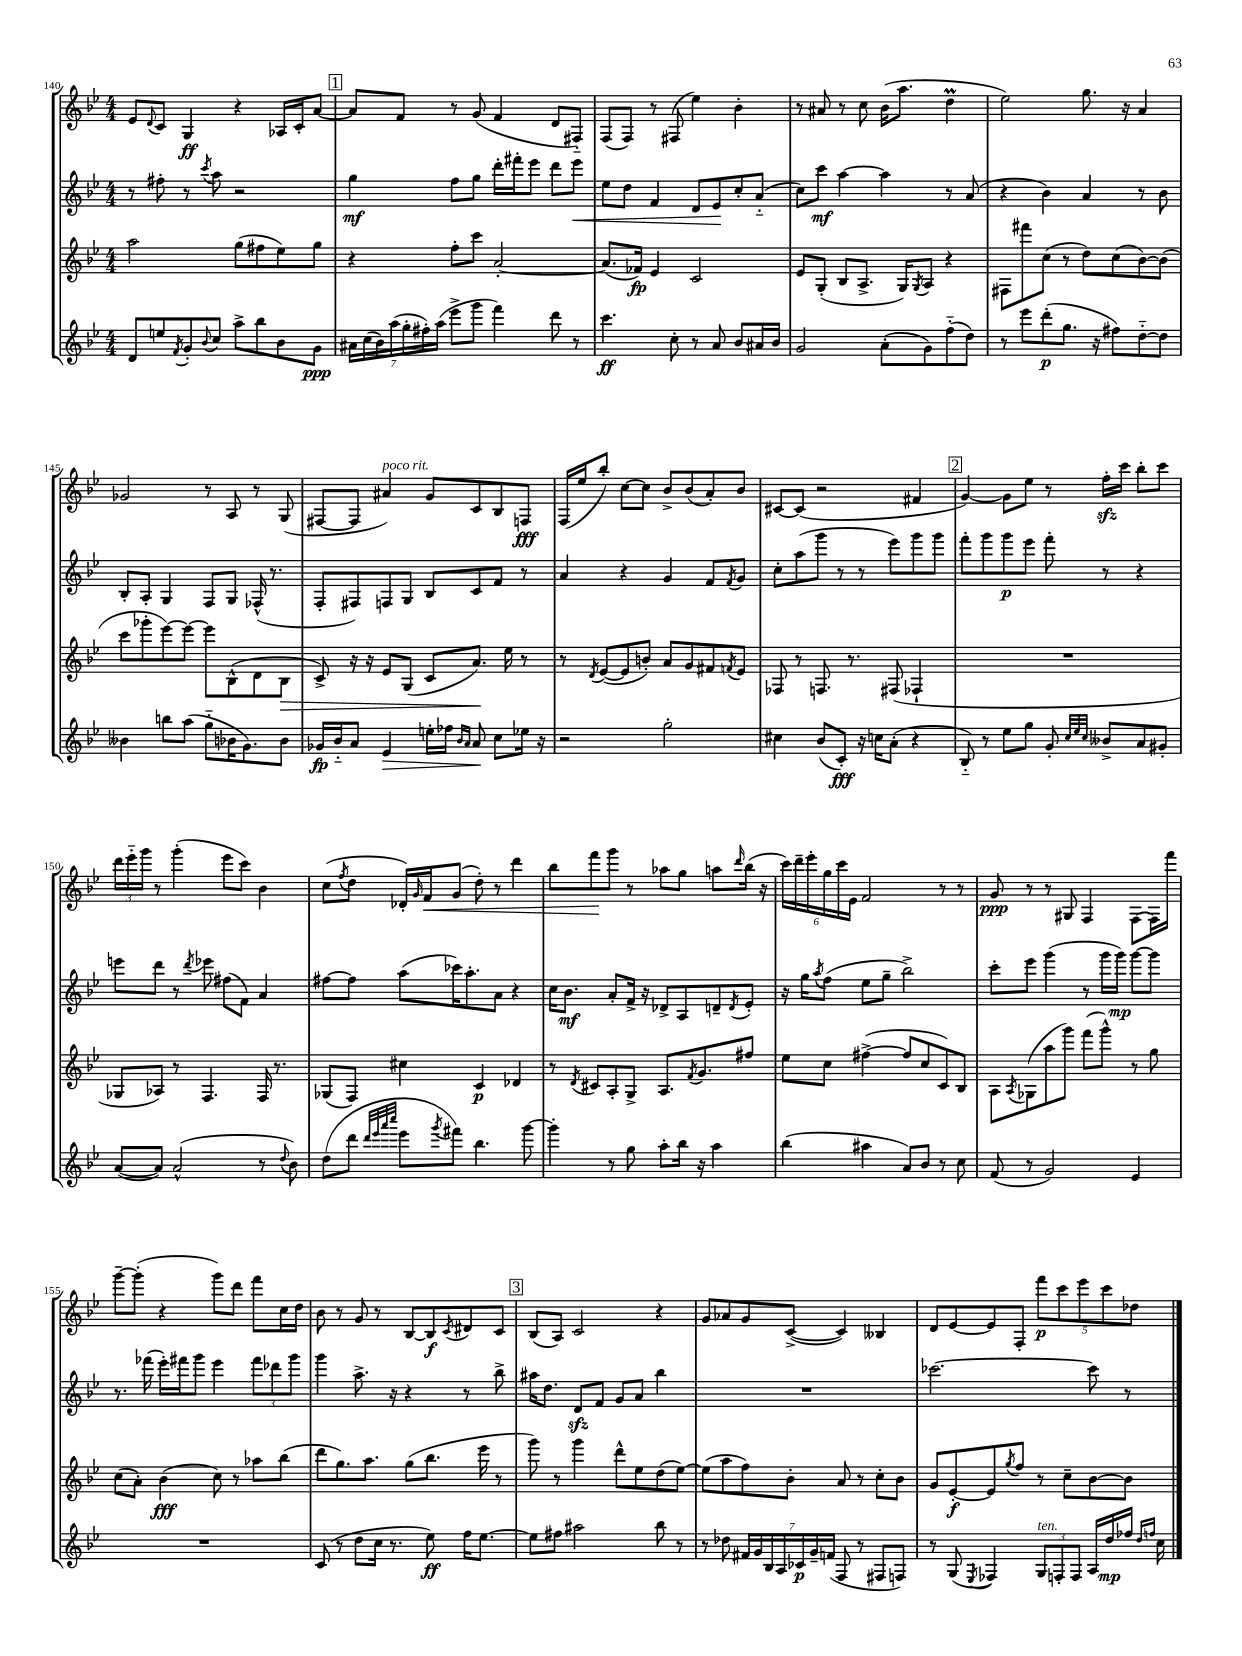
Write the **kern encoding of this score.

**kern	**kern	**kern	**kern
*staff4	*staff3	*staff2	*staff1
*clefG2	*clefG2	*clefG2	*clefG2
*k[b-e-]	*k[b-e-]	*k[b-e-]	*k[b-e-]
*M4/4	*M4/4	*M4/4	*M4/4
8d	2aa	8r	8e-
.	.	.	8qqd
8ee	.	8ff#'	8c
8qf	.	.	.
8g'	.	8r	4G
8qqb-	.	8qccc	.
8cc	.	8aa	.
8aa^	(8gg	2r	4r
8bb-	8ff#	.	.
8b-	8ee-)	.	16A-
.	.	.	16c'
8g	8gg	.	[8a
=	=	=	=
28a#	4r	4gg	8a]
(28cc	.	.	.
28b-)	.	.	.
(28aa	.	.	.
.	.	.	8f
28gg'	.	.	.
28ff#')	.	.	.
(28aa	.	.	.
8eee-^	8ff'	8ff	8r
8ggg	8ccc	8gg	(8g
4fff)	[2a'	16ddd'	4f
.	.	16fff#'	.
.	.	8eee-	.
8ddd	.	8ddd	8d
8r	.	8eee-	8F#'~)
=	=	=	=
4.ccc	(8.a]	8ee-	(8F
.	.	8dd	8F)
.	16f-)	.	.
.	4e-	4f	8r
8cc'	.	.	(8F#
8r	2c	8d	4ee-)
8a	.	8e-	.
8b-	.	8cc'	4b-'
16a#	.	(8a'~	.
16b-	.	.	.
=	=	=	=
2g	8e-	8cc)	8r
.	(8G'	8ccc	8a#
.	8B-	[4aa	8r
.	8.A^	.	8cc
(8a'	.	4aa]	(16b-
.	16G)	.	8.aa
.	8qG	.	.
8g)	8A	.	.
(8ff'~	4r	8r	4dd
8dd)	.	(8a	.
=	=	=	=
8r	8F#	4r	2ee-)
8eee-	8fff#	.	.
(8ddd'	(8cc	4b-)	.
8.gg	8r	.	.
.	8dd)	4a	8.gg
16r	.	.	.
8ff#)	(8cc	.	.
.	.	.	16r
[8dd'~	[8b-)	8r	4a
8dd]	(8b-]	8b-	.
=	=	=	=
4b--	8ccc	8B-'	2g-
.	8ggg-'	8A'	.
8bb	[8eee-)	4G	.
(8aa	8eee-_	.	.
8gg'~	8eee-]	8F	8r
16b-	(8B-^^	8G	8A
8.g)	.	.	.
.	8d	(16F-^^	8r
.	.	8.r	.
8b-	8B-	.	(8G
=	=	=	=
16g-	8c^)	8F'	[8F#
16b-'~	.	.	.
8a	16r	8F#)	8F#]
.	16r	.	.
4e-	8e-	8F	4a#)
.	(8G	8G	.
16ee'	8c	8B-	8g
16ff-	.	.	.
16qqb-	.	.	.
16qqa	.	.	.
8a	8.a)	8c	8c
8cc	.	8f	8B-
.	16ee-	.	.
16ee-	8r	8r	8F
16r	.	.	.
=	=	=	=
2r	8r	4a	(16F
.	.	.	16ee-
.	8qd	.	.
.	([8e-	.	8bb-')
.	8e-]	4r	[8cc
.	8b')	.	8cc]
2gg'	8a	4g	8b-^
.	8g	.	(8b-
.	8f#	8f	8a')
.	8qf	8qf	.
.	8e-	8g	8b-
=	=	=	=
4cc#	8F-	8cc'	[8c#
.	8r	(8aa	(8c#]
(8b-	8.F	8ggg	2r
8c')	.	8r	.
.	8.r	.	.
16r	.	8r	.
16cc	.	.	.
(8a'	(8F#	8eee-)	.
4r	4F-`	8ggg	4f#
.	.	8ggg	.
=	=	=	=
8B-'~)	1r	8fff'	[4g)
8r	.	8ggg	.
8ee-	.	8ggg	8g]
8gg	.	8eee-	8ee-
8g'	.	8fff'	8r
32qqcc	.	.	.
32qqee-	.	.	.
32qqcc	.	.	.
8b--^	.	8r	16ff'
.	.	.	16ccc
8a	.	4r	8bb-'
8g#'	.	.	8ccc
=	=	=	=
([8a	8G-	8eee	24ddd
.	.	.	24eee-'~
.	.	.	24ggg
8a])	8A-)	8ddd	8r
(2a^^	8r	8r	(4ggg'
.	.	8qddd	.
.	4.F	8eee-	.
.	.	(8ff#	8eee-
.	.	8f)	8ccc)
8r	16F	4a	4b-
.	8.r	.	.
8qqdd	.	.	.
8b-)	.	.	.
=	=	=	=
(8dd	(8G-	[8ff#	(8cc
.	.	.	8qff
8ddd	8F)	8ff#]	8dd
32qqddd	.	.	.
32qqeee-	.	.	.
32qqaaa	.	.	.
32qqcccc	.	.	.
8eee-	4cc#	(8aa	16d-')
.	.	.	16qqg
.	.	.	16f
8qggg	.	.	.
8fff#)	.	16ccc-)	(8g
.	.	8.aa'	.
4.bb-	4c	.	8dd')
.	.	8a	8r
.	4d-	4r	4ddd
[8ggg	.	.	.
=	=	=	=
4ggg']	8r	16cc	8bb-
.	.	8.b-	.
.	8qd	.	.
.	8c#	.	8fff
8r	8A'	8a'	8ggg
8gg	8G^	16f^	8r
.	.	16r	.
8aa'	8.A	8d-^	8aa-
16bb-	.	8A	8gg
.	8qf	.	.
16r	8.g	.	.
4aa	.	8d~	8aa
.	.	8qd	16qqddd
.	8ff#	8e-'	(16bb-
.	.	.	16r
=	=	=	=
(4bb-	8ee-	16r	24ccc)
.	.	.	24ddd~
.	.	16gg	.
.	.	.	24eee-'
.	.	8qaa	.
.	8cc	(8ff	24gg
.	.	.	24ccc
.	.	.	24e-
4aa#	([4ff#^	8ee-	2f
.	.	8gg~	.
8a)	8ff#]	2bb-^)	.
8b-	8cc	.	.
8r	8c)	.	8r
8cc	8B-	.	8r
=	=	=	=
(8f	8A	8ccc'	8g
.	8qA	.	.
8r	(8G-	8eee-	8r
2g)	8aa	(4ggg	8r
.	8ggg)	.	8G#
.	(8fff	8r	4F
.	8ggg^^)	16ggg	.
.	.	16ggg)	.
4e-	8r	[8ggg	[8F
.	8gg	8ggg]	16F]
.	.	.	16fff
=	=	=	=
1r	(8cc	8.r	[8ggg~
.	8a')	.	(8ggg']
.	.	(16fff-	.
.	(4b-	16eee-')	4r
.	.	16fff#	.
.	.	8ggg	.
.	8cc)	4eee-	8ggg)
.	8r	.	8ddd
.	8aa-	12fff#	8fff
.	.	12ddd-	.
.	(8bb-	.	16cc
.	.	12ggg	.
.	.	.	16dd
=	=	=	=
(8c	8ddd	4ggg	8b-
8r	8.gg)	.	8r
8dd	.	8.aa^	8g
.	8.aa	.	.
16cc	.	.	8r
8.r	.	16r	.
.	(8gg	4r	[8B-
8ee-)	8.bb-	.	8B-]
.	.	.	8qc
16ff	.	8r	8d#
[8.ee-	16eee-	.	.
.	8r	8bb-^	8c
=	=	=	=
8ee-]	8ggg)	16aa#	(8B-
.	.	8.dd	.
8ff#	8r	.	8A)
2aa#	4ggg	8d	2c
.	.	8f	.
.	8ddd^^	8g	.
.	8ee-	8a	.
8bb-	(8dd	4bb-	4r
8r	[8ee-)	.	.
=	=	=	=
8r	(8ee-]	1r	8g
8dd-	8aa	.	8a-
28f#	8ff)	.	8g
28g	.	.	.
28B-	.	.	.
28A	.	.	.
.	8b-'	.	([8c^
28c-	.	.	.
28g~	.	.	.
(28f	.	.	.
8F	8a	.	4c])
8r	8r	.	.
8F#	8cc'	.	4B--
8F)	8b-	.	.
=	=	=	=
8r	8g	[2.ccc-	8d
(8G	[8e-'	.	[8e-
8qE-	.	.	.
4F-)	8e-]	.	8e-]
.	8qgg	.	.
.	8ff	.	8F'
12G	8r	.	10fff
12F'	.	.	.
.	.	.	10ccc
.	8cc~	.	.
12F	.	.	.
.	.	.	10eee-
16A	[8b-	8ccc-]	.
.	.	.	10ccc
16dd	.	.	.
16ff-	8b-]	8r	.
.	.	.	10dd-
16qqdd	.	.	.
16qqff	.	.	.
16cc	.	.	.
==	==	==	==
*-	*-	*-	*-
